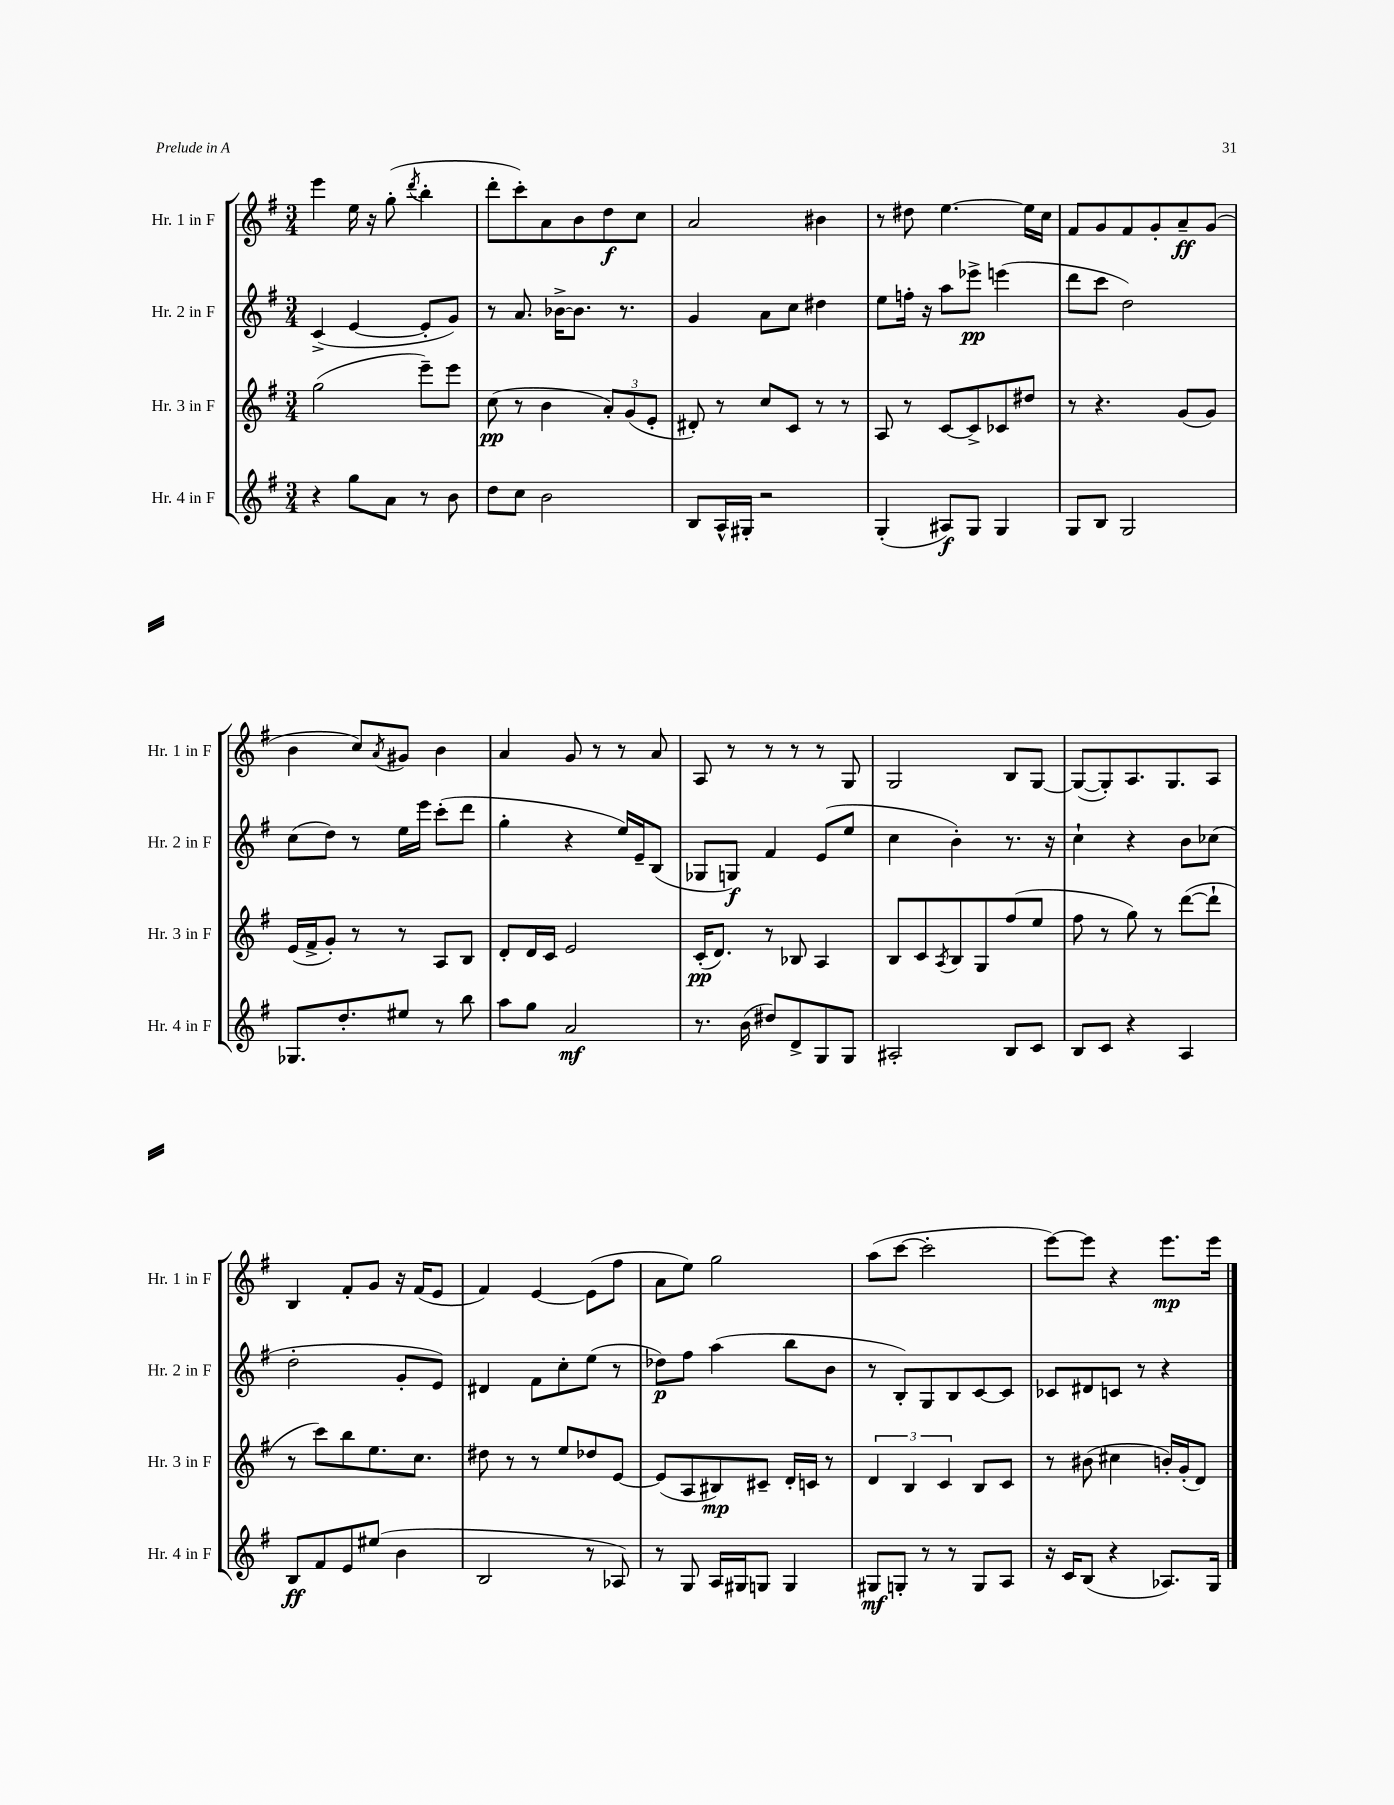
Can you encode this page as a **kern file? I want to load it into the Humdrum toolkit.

**kern	**kern	**kern	**kern
*staff4	*staff3	*staff2	*staff1
*clefG2	*clefG2	*clefG2	*clefG2
*k[f#]	*k[f#]	*k[f#]	*k[f#]
*M3/4	*M3/4	*M3/4	*M3/4
4r	(2gg	(4c^	4eee
8gg	.	[4e	16ee
.	.	.	16r
8a	.	.	(8gg'
.	.	.	8qddd
8r	8eee~)	8e']	4bb'
8b	8eee	8g)	.
=	=	=	=
8dd	(8cc	8r	8ddd'
8cc	8r	8.a	8ccc')
2b	4b	.	8a
.	.	[16b-^	.
.	.	8.b-]	8b
.	12a')	.	8dd
.	.	8.r	.
.	(12g	.	.
.	.	.	8cc
.	12e'	.	.
=	=	=	=
8B	8d#')	4g	2a
16A^^	8r	.	.
16G#'	.	.	.
2r	8cc	8a	.
.	8c	8cc	.
.	8r	4dd#	4b#
.	8r	.	.
=	=	=	=
(4G'	8A	8ee	8r
.	8r	16ff'	8dd#
.	.	16r	.
8A#)	[8c	8aa	[4.ee
8G	8c^]	8eee-^	.
4G	8c-	(4eee	.
.	8dd#	.	16ee]
.	.	.	16cc
=	=	=	=
8G	8r	8ddd	8f#
8B	4.r	8ccc	8g
2G	.	2dd)	8f#
.	.	.	8g'
.	(8g	.	8a~
.	8g)	.	(8g
=	=	=	=
8.G-	(16e	(8cc	4b
.	16f#^	.	.
.	8g')	8dd)	.
8.dd'	.	.	.
.	8r	8r	8cc)
.	.	.	8qa
8ee#	8r	16ee	8g#
.	.	16eee	.
8r	8A	(8ccc'	4b
8bb	8B	8ddd	.
=	=	=	=
8aa	8d'	4gg'	4a
8gg	16d	.	.
.	16c	.	.
2a	2e	4r	8g
.	.	.	8r
.	.	16ee)	8r
.	.	16e~	.
.	.	(8B	8a
=	=	=	=
8.r	(16c'	8G-	8A
.	8.d)	.	.
.	.	8G)	8r
(16b	.	.	.
8dd#)	8r	4f#	8r
8d^	8B-	.	8r
8G	4A	(8e	8r
8G	.	8ee	8G
=	=	=	=
2A#'	8B	4cc	2G
.	8c	.	.
.	8qA	.	.
.	8B	4b')	.
.	8G	.	.
8B	(8ff#	8.r	8B
8c	8ee	.	[8G
.	.	16r	.
=	=	=	=
8B	8ff#	4cc`	(8G_
8c	8r	.	8G'])
4r	8gg)	4r	8.A
.	8r	.	.
.	.	.	8.G
4A	([8ddd	8b	.
.	8ddd`]	(8cc-	8A
=	=	=	=
8B	8r	2dd'	4B
8f#	8ccc)	.	.
8e	8bb	.	8f#'
(8ee#	8.ee	.	8g
4b	.	8g'	16r
.	8.cc	.	(16f#
.	.	8e)	8e
=	=	=	=
2B	8dd#	4d#	4f#)
.	8r	.	.
.	8r	8f#	[4e
.	8ee	8cc'	.
8r	8dd-	(8ee	(8e]
8A-)	[8e	8r	8ff#
=	=	=	=
8r	(8e]	8dd-)	8a
8G	8A	8ff#	8ee)
16A	8B#)	(4aa	2gg
16G#	.	.	.
8G	8c#~	.	.
4G	16d'	8bb	.
.	16c	.	.
.	8r	8b	.
=	=	=	=
8G#	6d	8r	(8aa
8G'	.	8B')	[8ccc
.	6B	.	.
8r	.	8G	2ccc']
.	6c	.	.
8r	.	8B	.
8G	8B	[8c	.
8A	8c	8c]	.
=	=	=	=
16r	8r	8c-	[8eee)
16c	.	.	.
(8B	(8b#	8d#	8eee]
4r	4cc#	8c	4r
.	.	8r	.
8.A-)	16b')	4r	8.eee
.	(16g'	.	.
.	8d)	.	.
16G	.	.	16eee
==	==	==	==
*-	*-	*-	*-
